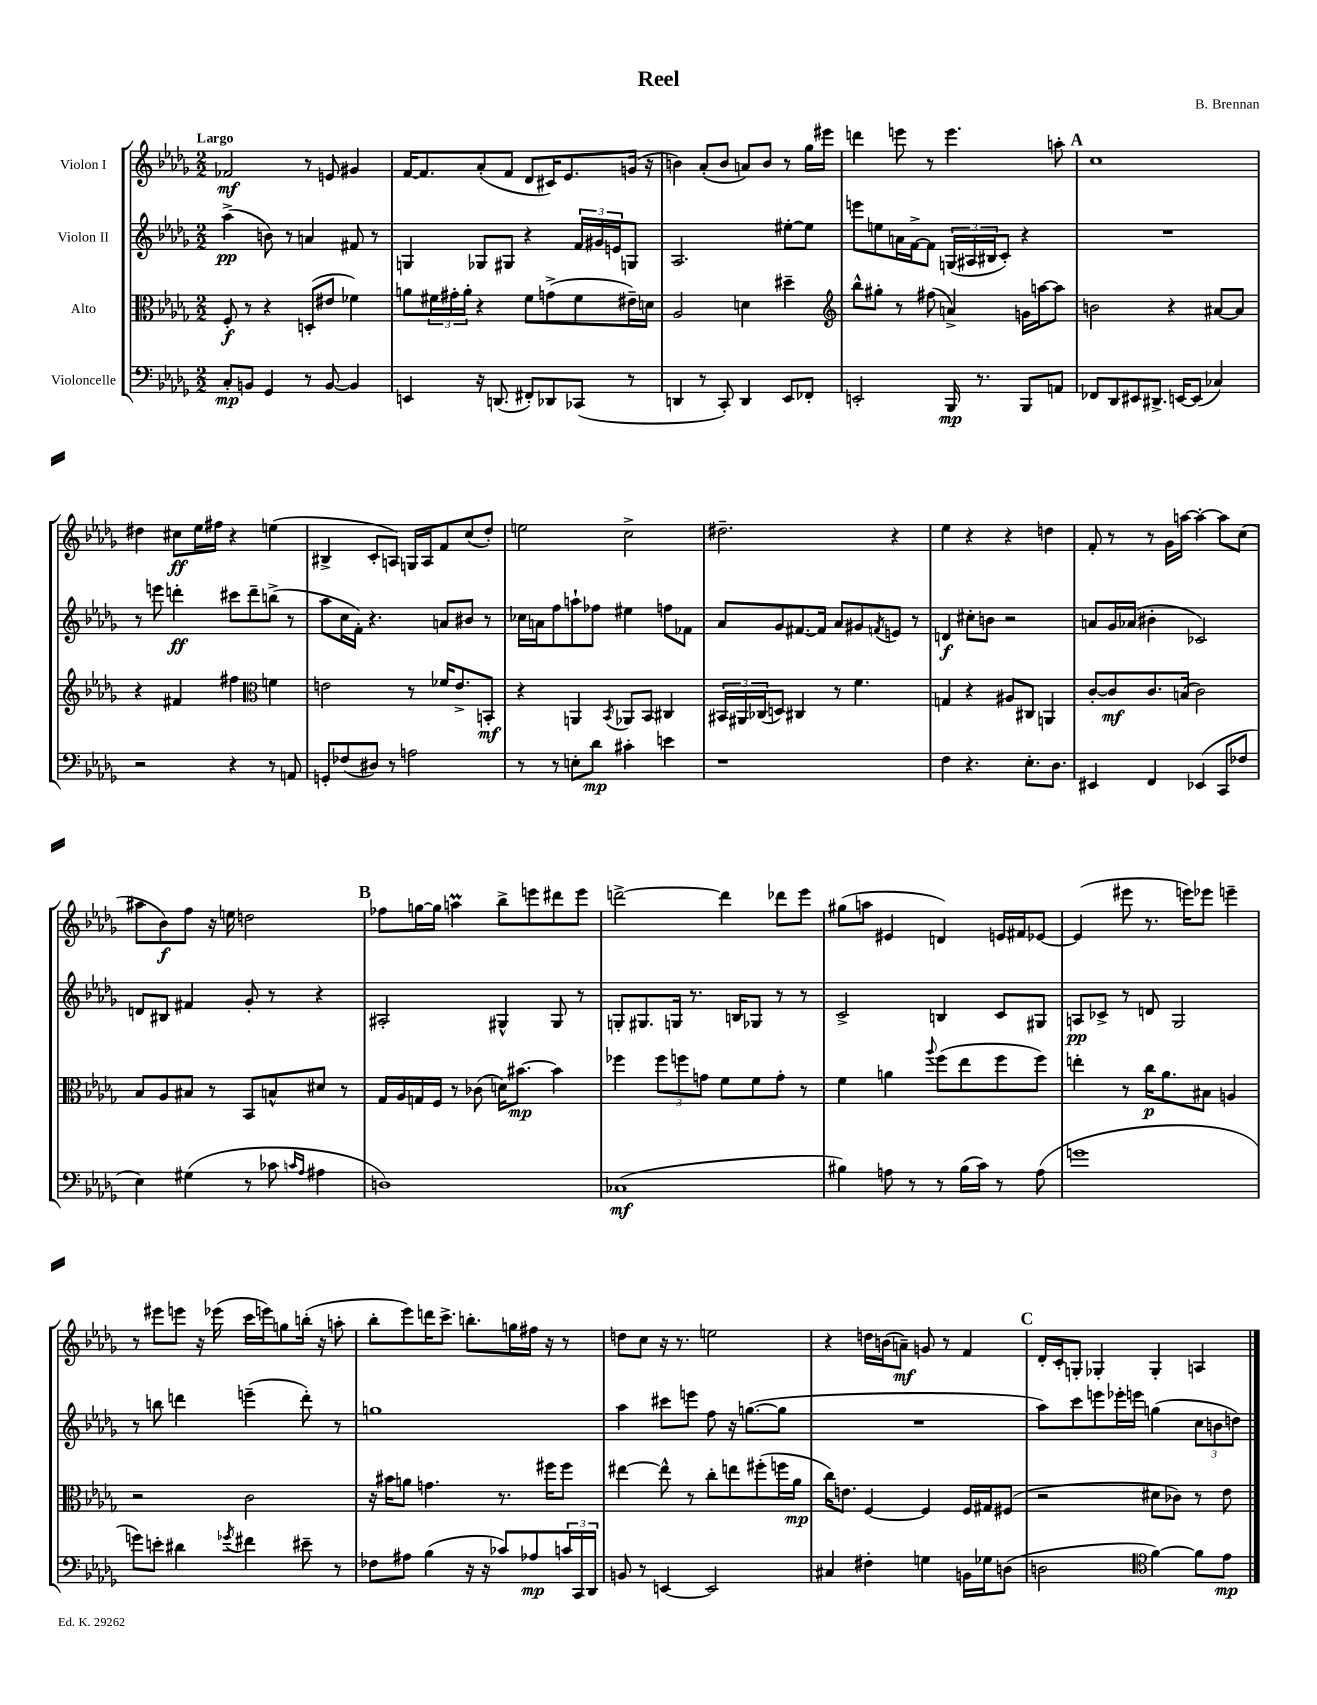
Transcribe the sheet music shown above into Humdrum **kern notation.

**kern	**kern	**kern	**kern
*staff4	*staff3	*staff2	*staff1
*clefF4	*clefC3	*clefG2	*clefG2
*k[b-e-a-d-g-]	*k[b-e-a-d-g-]	*k[b-e-a-d-g-]	*k[b-e-a-d-g-]
*M2/2	*M2/2	*M2/2	*M2/2
8C'	8F'	(4aa-^	2f-
8BB	8r	.	.
4GG-	4r	8b)	.
.	.	8r	.
8r	(8D'	4a	8r
[8BB	8e#	.	8e
4BB]	4f-)	8f#	4g#
.	.	8r	.
=	=	=	=
4EE	8a	4G	[16f
.	.	.	8.f]
.	24f#	.	.
.	24g#'	.	.
.	24a'	.	.
16r	4r	8G-	(8a-'
(8.DD	.	.	.
.	.	8G#	8f
8FF#')	8f#	4r	8d-
8DD-	(8g^	.	16c#)
.	.	.	8.e-
(8CC-	8f#	24f	.
.	.	24g#	.
.	.	24e	.
8r	16e#~)	8G	(16g
.	16d	.	16r
=	=	=	=
4DD	2A-	2.A-	4b)
8r	.	.	(8a-'
8CC')	.	.	8b
4DD	4d	.	8a)
.	.	.	8b
8EE-	4dd#~	[8ee#'	8r
8FF-'	.	8ee#]	16gg-
.	.	.	16eee#
=	=	=	=
*	*clefG2	*	*
2EE'	8bb-^^	8eee	4ddd
.	8gg#'	8ee	.
.	8r	16a	8eee
.	.	[16f^	.
.	(8ff#	8f]	8r
16BBB-	4a^)	(24G	4.eee
.	.	24A#	.
8.r	.	.	.
.	.	24B#	.
.	.	8c')	.
8BBB-	16g	4r	.
.	[16aa	.	.
8AA	8aa]	.	8aa'
=	=	=	=
8FF-	2b	1r	1cc
8DD-	.	.	.
8EE#	.	.	.
8.DD#^	.	.	.
.	4r	.	.
[16EE	.	.	.
(8EE]	.	.	.
4C-)	[8a#	.	.
.	8a#]	.	.
=	=	=	=
2r	4r	8r	4dd#
.	.	8eee	.
.	4f#	4ddd'	8cc#
.	.	.	16ee-
.	.	.	16ff#
4r	4ff#	8ccc#	4r
.	.	8ddd~	.
*	*clefC3	*	*
8r	4f	(8bb^	(4ee
8AA	.	8r	.
=	=	=	=
8GG'	2e	8aa-	4B#^
(8F-	.	16cc	.
.	.	16f')	.
8D#)	.	4.r	8c'
8r	.	.	8A)
2A	8r	.	16G
.	.	.	16A
.	16f-	8a	8f
.	8.e^	.	.
.	.	8b#	(8cc
.	8BB'	8r	8dd-')
=	=	=	=
8r	4r	16cc-	2ee
.	.	16a	.
8r	.	8ff	.
8E'	4AA	8aa`	.
8d-	.	8ff-	.
.	8qBB-	.	.
4c#'	8AA-	4ee#	2cc^
.	8BB-	.	.
4e	4C#	8ff	.
.	.	8f-	.
=	=	=	=
1r	24BB#	8a-	2.dd#~
.	24AA#	.	.
.	(24C-	.	.
.	8D)	8g-	.
.	4C#	[8.f#	.
.	.	16f#]	.
.	8r	8a-	.
.	4.f	8g#	.
.	.	8qf	.
.	.	8e	4r
.	.	8r	.
=	=	=	=
4F	4G	4d	4ee-
4.r	4r	8cc#'	4r
.	.	8b	.
.	8A#	2r	4r
8.E-'	8C#	.	.
.	4AA	.	4dd
8.D-	.	.	.
=	=	=	=
4EE#	[8c'	8a	8f'
.	8c]	16g-	8r
.	.	(16a-	.
4FF	8.c	4b#'	8r
.	.	.	16g-
.	(16B	.	[16aa
(4EE-	2c)	2c-)	4aa'_
8CC	.	.	8aa]
8F-	.	.	(8cc
=	=	=	=
4E-)	8B-	8d	8aa#
.	8A-	8B#	8b-)
(4G#	8B#	4f#	8ff
.	8r	.	16r
.	.	.	16ee
8r	8BB-	8g-'	2dd
8c-	8B^^	8r	.
16qqc	.	.	.
16qqA-	.	.	.
4A#	8d#	4r	.
.	8r	.	.
=	=	=	=
1D)	16G-	2A#'	8ff-
.	16A-	.	.
.	16G	.	[16gg
.	16F	.	16gg]
.	8r	.	4aa
.	(8c-	.	.
.	16d)	4G#^^	8bb-^
.	[8.b#	.	.
.	.	.	8eee
.	4b#]	8G#	8ddd#
.	.	8r	8eee
=	=	=	=
(1C-	4ff-	8G'	[2ddd^
.	.	8.G#	.
.	12ff-	.	.
.	.	16G	.
.	12ff	.	.
.	.	8.r	.
.	12g	.	.
.	8f	.	4ddd]
.	.	16B	.
.	8f	8G-	.
.	8g'	8r	8ddd-
.	8r	8r	8eee-
=	=	=	=
4B#)	4f	2c^	(8gg#
.	.	.	8aa
8A	4a	.	4e#
8r	.	.	.
.	8qqaa-	.	.
8r	(8ff	4B	4d)
(16B#	8ee-	.	.
16c)	.	.	.
8r	8ff	8c	16e
.	.	.	16f#
(8A	8ff)	8G#	[8e-
=	=	=	=
1g	4ee'	8A	(4e-]
.	.	8c-^	.
.	8r	8r	8eee#
.	16cc	8d	8.r
.	8.a-	.	.
.	.	2G-	.
.	.	.	16eee)
.	8B#	.	8eee-
.	4A	.	4eee~
=	=	=	=
8g)	2r	8r	8r
8e'	.	8bb	8eee#
4d#	.	4ddd	8eee
.	.	.	16r
.	.	.	(16eee-
8qg-	.	.	.
4f#	2c	(4eee~	16ccc
.	.	.	16eee)
.	.	.	8gg
8e#~	.	8ddd')	(16bb'
.	.	.	16r
8r	.	8r	8aa'
=	=	=	=
8F-	16r	1gg	8bb-'
.	16b#	.	.
8A#	8a	.	8eee-)
(4B-	4.g	.	16ddd
.	.	.	8.ccc^
16r	.	.	8.bb'
16r	.	.	.
8c-)	8.r	.	.
.	.	.	16gg
8A-	.	.	16ff#
.	16ff#	.	16r
24c	8ff#	.	8r
24CC	.	.	.
24DD-	.	.	.
=	=	=	=
8BB	[4ee#	4aa-	8dd
8r	.	.	8cc
[4EE	8ee#^^]	8ccc#	16r
.	.	.	8.r
.	8r	8eee	.
2EE]	8cc'	8ff	2ee
.	8ee	16r	.
.	.	([8.gg	.
.	(8ff#'	.	.
.	16ff	8gg]	.
.	16a-	.	.
=	=	=	=
4C#	16cc)	1r	4r
.	8.e	.	.
4F#'	[4F	.	16dd
.	.	.	(16b
.	.	.	8a~)
4G	4F]	.	8g
.	.	.	8r
16BB	16F	.	4f
16G-	16G#	.	.
(8D	(8F#	.	.
=	=	=	=
2D	2r	8aa-)	16d-'
.	.	.	16c'
.	.	8ccc	8G'
.	.	8eee	4G-'
.	.	16eee-'	.
.	.	16eee	.
*clefC4	*	*	*
[4f)	8d#	(4gg	4G-'
.	8c-)	.	.
8f]	8r	12cc	4A
.	.	12b	.
8e-	8e-	.	.
.	.	12dd)	.
==	==	==	==
*-	*-	*-	*-
